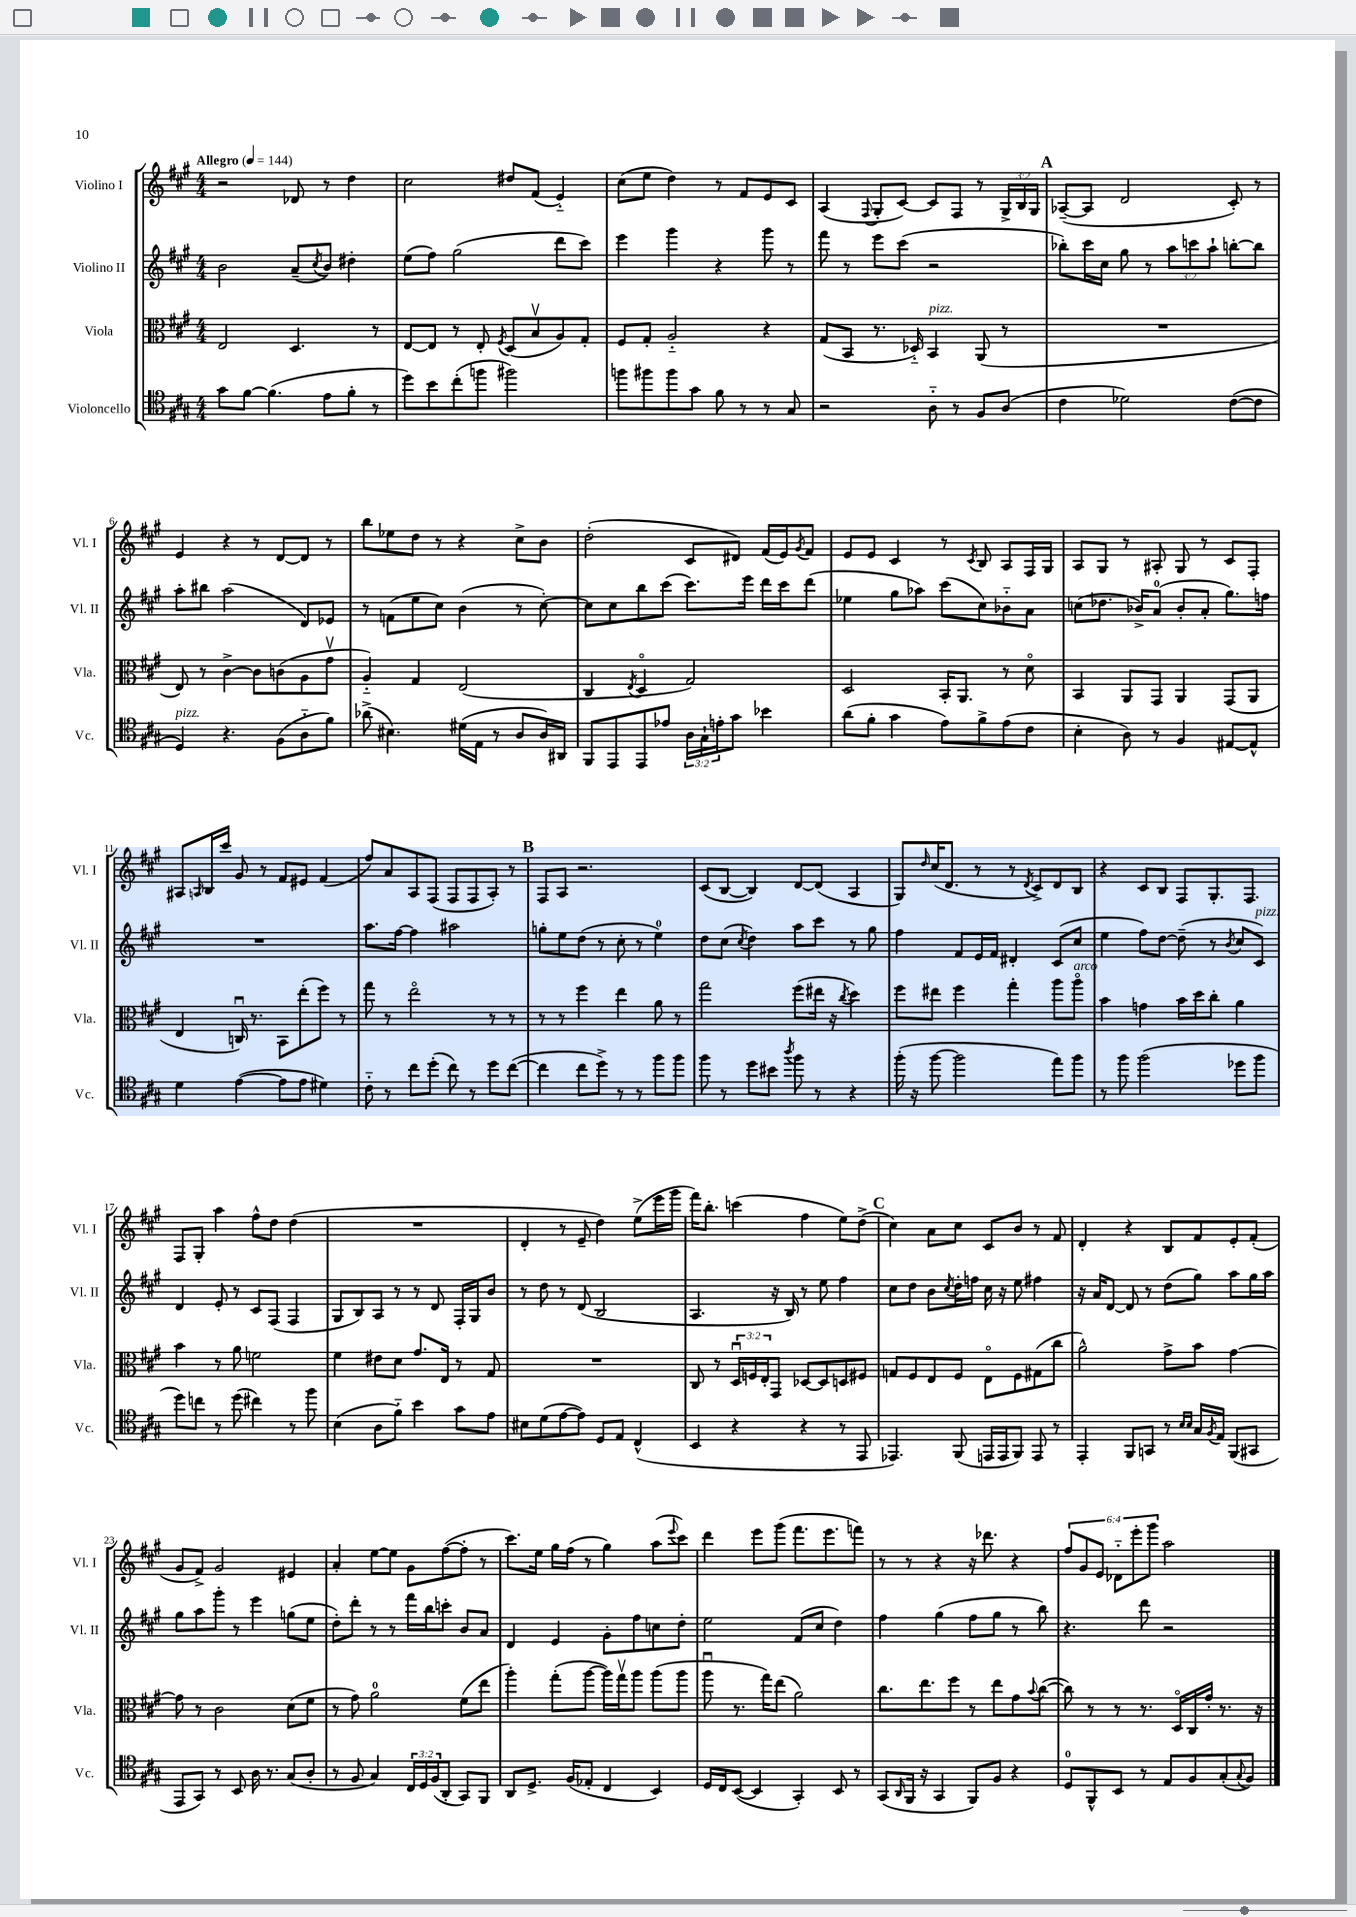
<<
\new StaffGroup <<
\new Staff = "s0" \with { instrumentName = "Violino I" shortInstrumentName = "Vl. I" } {
    \clef treble \key a \major \numericTimeSignature \time 4/4 \override Staff.TupletNumber.text = #tuplet-number::calc-fraction-text \tempo "Allegro" 4 = 144
    r2 des'8 r8 d''4 |
    cis''2 dis''8 fis'8( e'4-_) |
    cis''8( e''8 d''4) r8 fis'8 e'8 cis'8 |
    a4( \appoggiatura { fis8 } gis8-. cis'8~) cis'8 fis8 r8 \tuplet 3/2 { gis16-> b16 gis16 } |
    \mark \markup { \bold "A" } aes8~--( aes8 d'2 cis'8-.) r8 |
    e'4 r4 r8 d'8~ d'8 r8 |
    b''8 ees''8 d''8 r8 r4 cis''8-> b'8 |
    d''2-.( cis'8 dis'8) fis'16( e'16) \acciaccatura { gis'8 } fis'8 |
    e'8 e'8 cis'4 r8 \acciaccatura { cis'8 } b8 a8 fis16 gis16 |
    a8 gis8 r8 ais8-. gis8 r8 cis'8 fis8-. |
    ais8 \grace { a16 } b16 cis'''16 gis'8 r8 fis'8 eis'8 fis'4( |
    fis''8) a'8 a8 fis8( fis8 fis8 a8-.) r8 |
    \mark \markup { \bold "B" } fis8 a8 r2. |
    cis'8( b8~ b4) d'8~ d'8( a4 |
    gis8) \grace { d''16 } cis''16( d'8. r8 r8 \acciaccatura { d'8 } cis'8->) d'8 b8 |
    r4 cis'8 b8 fis8 gis8.-. fis8. |
    fis8 gis8-. a''4 fis''8-^ d''8 d''4( |
    R1 |
    d'4-. r8 e'8-- d''4) e''8->( e'''16 gis'''16 |
    fis'''16) b''8.-. c'''4( fis''4 e''8) d''8->( |
    \mark \markup { \bold "C" } cis''4) a'8 cis''8 cis'8 b'8 r8 fis'8 |
    d'4-. r4 b8 fis'8 e'8-. fis'8-.( |
    gis'8 fis'8->) gis'2 eis'4 |
    a'4-. e''8~ e''8 gis'8 fis''8~( fis''8-. r8 |
    cis'''8.) e''16 gis''16 fis''16( r8 gis''4) a''8( \appoggiatura { e'''8 } cis'''8) |
    d'''4 e'''8 gis'''8( fis'''8. e'''8. f'''8) |
    r8 r8 r4 r16 des'''8. r4 |
    \tuplet 6/4 { fis''8 gis'8 e'8 des'8-_ e'''8-. gis'''8 } a''2 \bar "|." |
}
\new Staff = "s1" \with { instrumentName = "Violino II" shortInstrumentName = "Vl. II" } {
    \clef treble \key a \major \numericTimeSignature \time 4/4 \override Staff.TupletNumber.text = #tuplet-number::calc-fraction-text
    b'2 a'8--( \acciaccatura { cis''8 } b'8) dis''4-. |
    e''8( fis''8) gis''2( d'''8 cis'''8) |
    e'''4 gis'''4 r4 gis'''8 r8 |
    fis'''8 r8 e'''8 cis'''8( r2 |
    \mark \markup { \bold "A" } bes''8-.) cis'''16 cis''16 gis''8 r8 \tuplet 3/2 { a''8 c'''8 a''8-! } b''8~-. b''8 |
    a''8-. bis''8 a''2( d'8) ees'8 |
    r8 f'8( e''8 cis''8) b'4( r8 cis''8~-.) |
    cis''8 cis''8 b''8 cis'''8( cis'''8.) e'''16 d'''16 cis'''16 d'''8( |
    ees''4 gis''8 aes''8) cis'''8( cis''8) bes'8-_ a'8 |
    c''8( des''8. bes'16->) a'8-0( bes'8-. a'8-. gis''8.) f''16 |
    R1 |
    a''8. fis''16~ fis''4 ais''2 |
    \mark \markup { \bold "B" } g''8-. e''8 d''8( r8 cis''8-. r8 e''4-0) |
    d''8 cis''8( \acciaccatura { cis''8 } d''4) a''8 cis'''8 r8 gis''8 |
    fis''4 fis'8 e'16 fis'16 dis'4-. cis'8( cis''8 |
    e''4 fis''8) d''8~ d''8--( r8 \acciaccatura { b'8 } cis''8 cis'8^\markup { \italic "pizz." }) |
    d'4 e'8-. r8 cis'8 fis8( fis4 |
    gis8 b8) a8 r8 r8 d'8 fis16-. gis16 b'8 |
    r8 d''8 r8 d'8( b2 |
    a4. r16 b16) r8 e''8 fis''4 |
    \mark \markup { \bold "C" } cis''8 d''8 b'8 \acciaccatura { cis''8 } d''16-. f''16 cis''16 r16 e''8 fis''4 |
    r16 a'16 d'8~ d'8 r8 d''8( gis''8) a''8 gis''16 a''16 |
    gis''8 a''8 gis'''8-. r8 e'''4 g''8( e''8 |
    d''8-.) d'''8-. r8 r8 fis'''16 b''16 c'''8-. b'8 a'8 |
    d'4 e'4 gis'8-. fis''8 c''8 d''8-. |
    e''2 fis'8( cis''8 d''4) |
    fis''4 gis''4( fis''8 gis''8 r8 b''8) |
    r4. d'''8 r2 \bar "|." |
}
\new Staff = "s2" \with { instrumentName = "Viola" shortInstrumentName = "Vla." } {
    \clef alto \key a \major \numericTimeSignature \time 4/4 \override Staff.TupletNumber.text = #tuplet-number::calc-fraction-text
    e2 d4. r8 |
    e8~ e8 r8 e8-. \acciaccatura { fis8 } d8( b8\upbow a8) gis8-. |
    fis8 gis8-. a2-_ r4 |
    gis8( b,8 r8. des16-_) b,4^\markup { \italic "pizz." } a,8( r8 |
    \mark \markup { \bold "A" } R1 |
    e8) r8 cis'4~-> cis'8 c'8( a8 gis'8\upbow |
    a4-_) gis4 e2( |
    cis4 \acciaccatura { e8 } d4\flageolet gis2) |
    d2 b,16-. a,8. r8 d'8\flageolet |
    b,4 a,8 gis,8 a,4 gis,8( a,8 |
    e4 c16\downbow) r8. b,8 e''8-.( fis''8) r8 |
    gis''8 r8 e''2\flageolet r8 r8 |
    \mark \markup { \bold "B" } r8 r8 fis''4 e''4 a'8 r8 |
    gis''2 fis''8( eis''16 r16 \acciaccatura { cis''8 } d''4) |
    fis''8 eis''8 fis''4 gis''4-. a''8 a''8\flageolet^\markup { \italic "arco" } |
    b'4 g'4 b'16 d''16 cis''8-. a'4 |
    b'4 r8 a'8 f'2 |
    fis'4 eis'8 d'8 gis'8. e16 r8 gis8 |
    R1 |
    cis8 r8 \tuplet 3/2 { d16\downbow f16 e16-. } gis,8 des8~ des8 d8 fis8 |
    \mark \markup { \bold "C" } g8 fis8 e8 fis8 e8\flageolet fis8 gis8( cis''8 |
    a'2-^) gis'8-> b'8 gis'4~ |
    gis'8 r8 cis'2 d'8( fis'8 |
    r8 gis'8) a'2-0 fis'8( e''8 |
    a''4-.) gis''8-.( a''8~ a''16) gis''16\upbow a''8 a''8( a''8 |
    a''8\downbow r8. gis''16) e''8( a'2) |
    cis''8. e''8. fis''8 r8 e''8 gis'8 \appoggiatura { b'8 } cis''8~( |
    cis''8) r8 r8 r8. d16\flageolet cis16 gis'16-. r8. r16 \bar "|." |
}
\new Staff = "s3" \with { instrumentName = "Violoncello" shortInstrumentName = "Vc." } {
    \clef tenor \key a \major \numericTimeSignature \time 4/4 \override Staff.TupletNumber.text = #tuplet-number::calc-fraction-text
    gis'8 fis'8~ fis'4.( e'8 fis'8-. r8 |
    d''8) b'8 cis''8-.( f''8 fis''2) |
    f''8 fis''8 fis''8 gis'8 fis'8 r8 r8 gis8 |
    r2 a8-_ r8 fis8 a8( |
    \mark \markup { \bold "A" } cis'4 des'2) cis'8~( cis'8 |
    d4^\markup { \italic "pizz." }) r4. fis8( a8-_ fis'8) |
    aes'8->( bis4.) dis'16( e16 r8 a8 a16) ais,16 |
    fis,8 e,8 e,8 ees'8 \tuplet 3/2 { a16 gis16-! e'16-. } gis'8 bes'4 |
    a'8( fis'8-. gis'4 e'8) fis'8-> e'8( cis'8 |
    b4-. a8) r8 fis4 eis8~ eis8-^ |
    d'4 e'4~( e'8 e'8 dis'4) |
    cis'8-_ r8 cis''8 d''8-.( cis''8) r8 d''8 cis''8~( |
    \mark \markup { \bold "B" } cis''4 cis''8 d''8->) r8 r8 fis''8 fis''8 |
    fis''8 r8 d''8 bis'8 \acciaccatura { a''8 } fis''8 r8 r4 |
    fis''16-.( r16 fis''8~ fis''2 e''8) fis''8 |
    r8 fis''8 fis''2( des''8 fis''8 |
    d''8) c''8 r8 d''8( cis''4) r8 fis''8 |
    b4( a8 fis'8-_) b'4 gis'8 e'8 |
    bis8 d'8( e'8~ e'8) d8 e8 cis4-^( |
    b,4 r4 r4 r8 e,8 |
    \mark \markup { \bold "C" } ees,4.) fis,8( e,16 e,16 fis,8) e,8 r8 |
    e,4-. fis,8 g,8 r8 \grace { b16 b16 } gis16 \acciaccatura { fis8 } e16 fis,8( gis,8 |
    e,8 gis,8) r8 b,8 a16 r8. gis8( a8-. |
    r8 fis8 gis4) \tuplet 3/2 { cis16 d16 fis16( } a,8-. gis,8) fis,8 |
    a,8 d8.-> fis16( ees8-. cis4 b,4) |
    d16 cis16 b,8~( b,4 gis,4-.) b,8 r8 |
    gis,8( \grace { a,16 } fis,16 r16 gis,4 fis,8) fis8 r4 |
    d8-0 fis,8-^ b,8 r8 e8 fis8 gis8-.( \appoggiatura { gis8 } fis8) \bar "|." |
}
>>
>>
